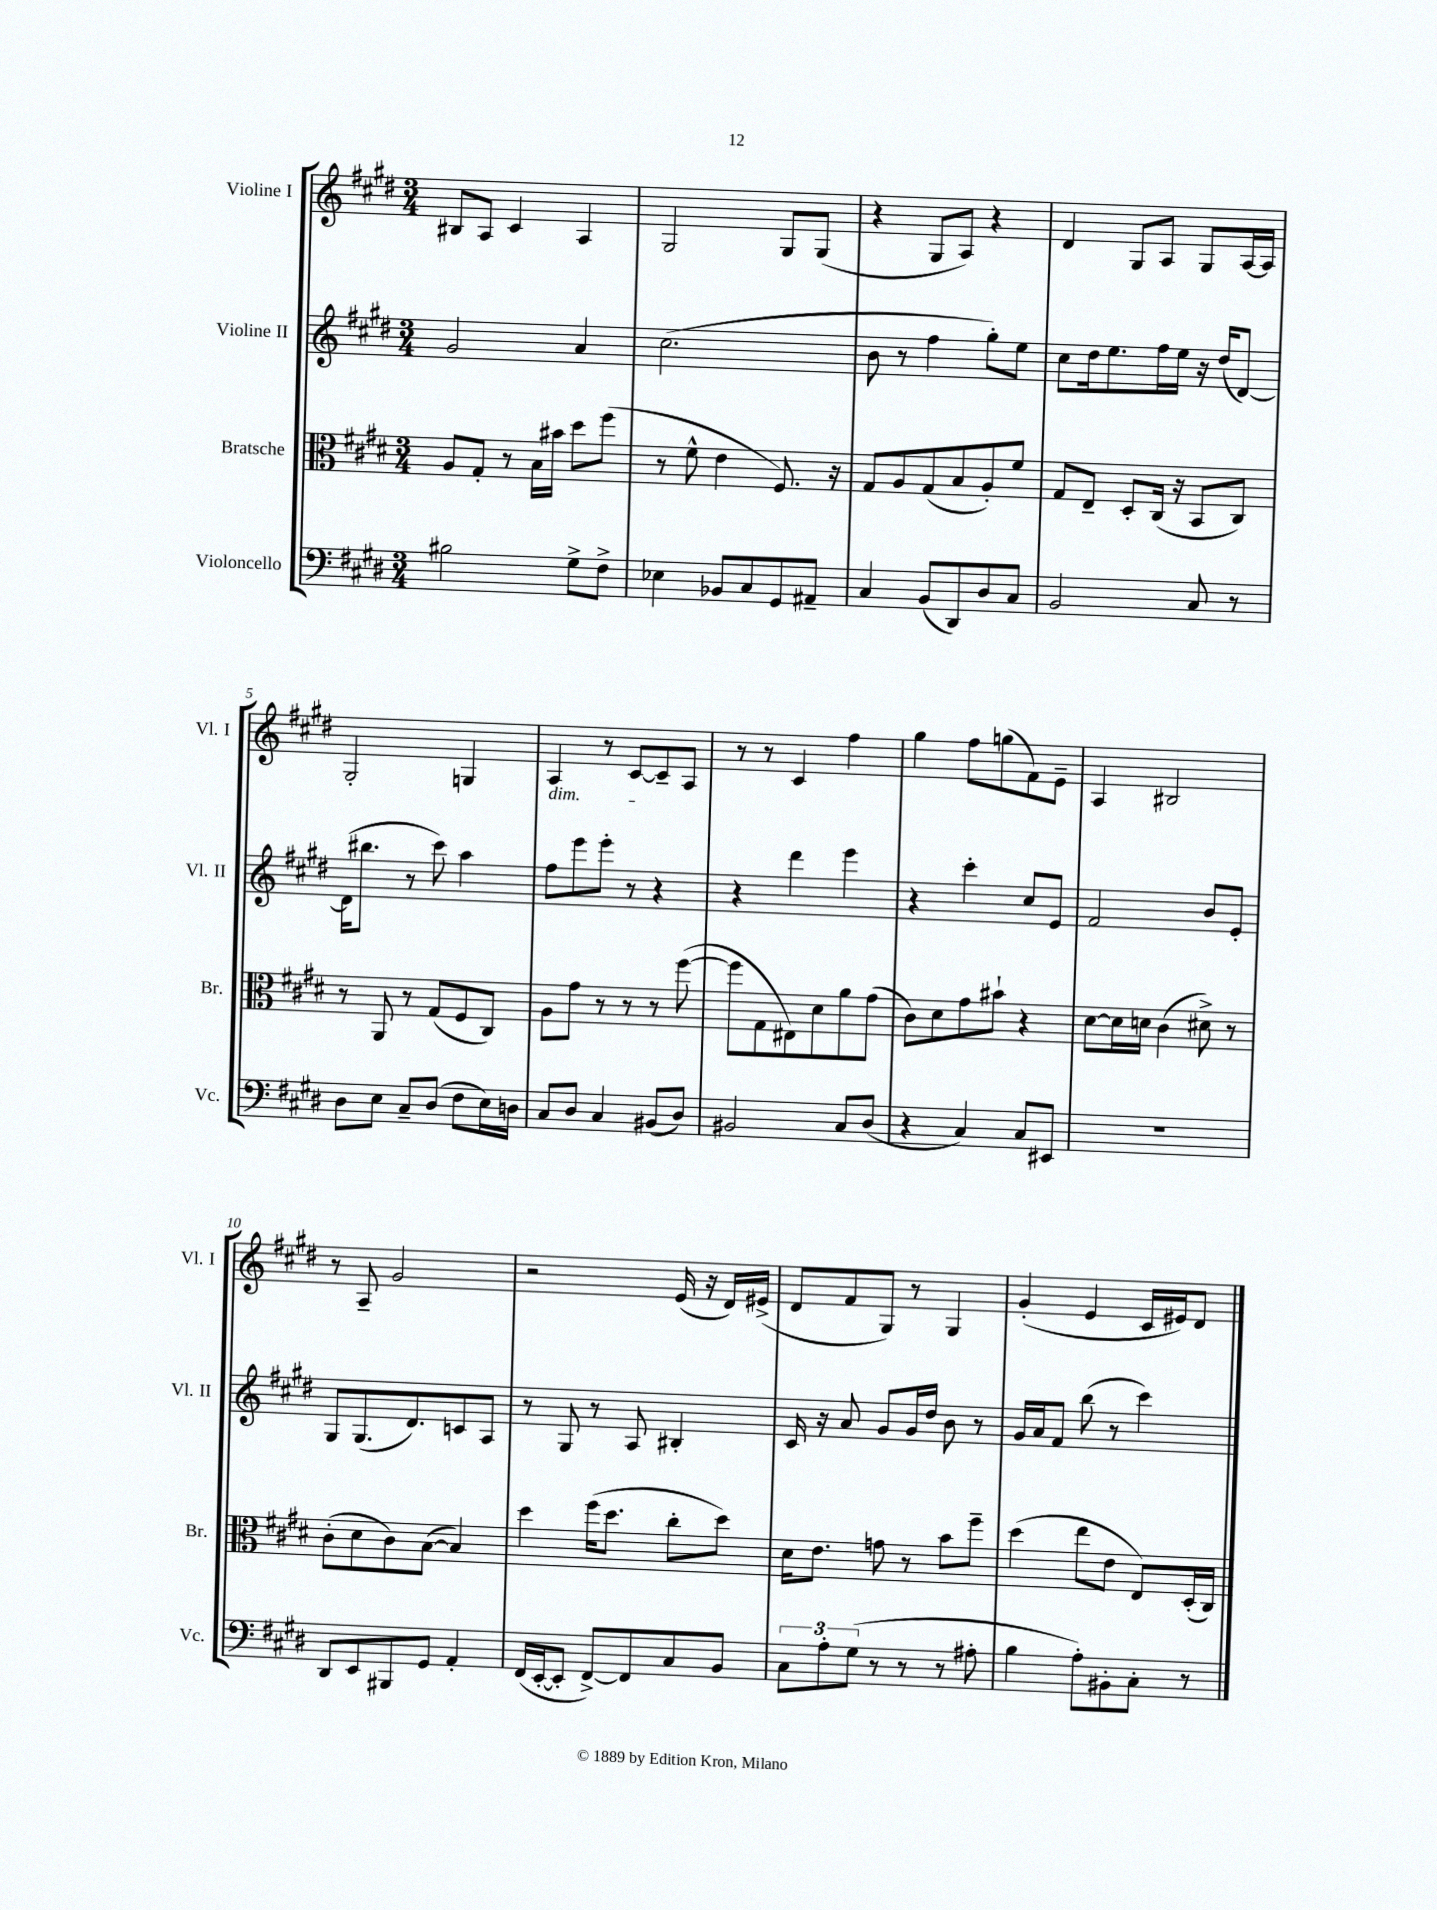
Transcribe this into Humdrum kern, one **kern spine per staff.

**kern	**kern	**kern	**kern
*part4	*part3	*part2	*part1
*staff4	*staff3	*staff2	*staff1
*I"Violoncello	*I"Bratsche	*I"Violine II	*I"Violine I
*I'Vc.	*I'Br.	*I'Vl. II	*I'Vl. I
*clefF4	*clefC3	*clefG2	*clefG2
*k[f#c#g#d#]	*k[f#c#g#d#]	*k[f#c#g#d#]	*k[f#c#g#d#]
*M3/4	*M3/4	*M3/4	*M3/4
=1	=1	=1	=1
2B#X\	8A/L	2g#/	8B#X/L
.	8G#'/J	.	8A/J
.	8r	.	4c#/
.	16B\LL	.	.
.	16b#X\JJ	.	.
8G#^\L	8dd#\L	4a/	4A/
8F#^\J	(8ff#\J	.	.
=2	=2	=2	=2
4E-X\	8r	(2.cc#\	2G#/
.	8f#^^\	.	.
8BB-X/L	4e\	.	.
8C#/	.	.	.
8GG#/	8.F#/)	.	8G#/L
8AA#X~/J	.	.	(8G#/J
.	16r	.	.
=3	=3	=3	=3
4C#/	8G#/L	8b\	4r
.	8A/	8r	.
(8BB/L	(8G#/	4ff#\	8G#/L
8DD#/)	8B/	.	8A/J)
8D#/	8A'/)	8gg#'\L)	4r
8C#/J	8f#/J	8ee\J	.
=4	=4	=4	=4
2BB/	8G#/L	8cc#\L	4d#/
.	8E~/J	16dd#\k	.
.	.	8.ee\	.
.	8D#'/L	.	8G#/L
.	(16C#/Jk	16ff#\L	8A/J
.	16r	16ee\JJ	.
8C#/	8BB/L	16r	8G#/L
.	.	(16dd#/KL	.
8r	8C#/J)	[8d#/J)	[16A/L
.	.	.	16A/JJ]
!!LO:LB:g=z
=5	=5	=5	=5
8D#\L	8r	(16d#\KL]	2G#'/
.	.	8.bb#X\J	.
8E\J	8AA/	.	.
8C#~/L	8r	8r	.
(8D#/J	(8G#/L	8ccc#\)	.
8F#\L	8F#/	4aa\	4Gn/
16E\L)	8C#/J)	.	.
16Dn\JJ	.	.	.
=6	=6	=6	=6
!	!	!	!LO:TX:b:i:t=dim.
8C#/L	8A\L	8ff#\L	4A/
8D#/J	8g#\J	8eee\	.
4C#/	8r	8eee'\J	8r
.	8r	8r	[8c#/L
(8BB#X/L	8r	4r	8c#~/]
8D#/J)	([8ff#\	.	8A/J
=7	=7	=7	=7
2BB#X/	8ff#\L]	4r	8r
.	8G#\	.	8r
.	8E#X\)	4ddd#\	4c#/
.	8d#\	.	.
8C#/L	8a\	4eee\	4ff#\
(8D#/J	(8g#\J	.	.
=8	=8	=8	=8
4r	8c#\L)	4r	4gg#\
.	8d#\	.	.
4C#/)	8g#\	4ccc#'\	8ff#\L
.	8b#X`\J	.	(8ggn\
8C#/L	4r	8cc#/L	8f#\)
8EE#X/J	.	8e/J	8e~\J
=9	=9	=9	=9
2.r	[8d#\L	2f#/	4A/
.	16d#\L]	.	.
.	16dn\JJ	.	.
.	(4c#\	.	2B#X/
.	8d#X^\)	8b/L	.
.	8r	8e'/J	.
!!LO:LB:g=z
=10	=10	=10	=10
8DD#/L	(8c#'\L	8G#/L	8r
8EE/	8d#\	(8.G#/	8A~/
8BBB#X/	8c#\)	.	2g#/
.	.	8.d#/)	.
8GG#/J	([8B\J	.	.
4AA'/	4B/])	8cn/	.
.	.	8A/J	.
=11	=11	=11	=11
(16FF#/LL	4dd#\	8r	2r
[16EE'/J	.	.	.
8EE'/J]	.	8G#/	.
[8FF#^/L)	(16ff#\KL	8r	.
.	8.dd#\J	.	.
8FF#/]	.	8A/	.
8C#/	8cc#'\L	4B#X'/	(16e/
.	.	.	16r
8BB/J	8dd#\J)	.	16d#/LL)
.	.	.	(16e#X^/JJ
=12	=12	=12	=12
12C#\L	16d#\KL	16c#/	8d#/L
.	8.e\J	16r	.
12A'\	.	.	.
.	.	8a/	8f#/
(12G#\J	.	.	.
8r	8gn\	8g#/L	8G#/J)
8r	8r	16g#/L	8r
.	.	16dd#/JJ	.
8r	8b\L	8b\	4G#/
8A#X'\	8ff#~\J	8r	.
=13	=13	=13	=13
4B\	(4dd#\	16g#/LL	(4g#'/
.	.	16a/J	.
.	.	8f#/J	.
8A'\L)	8ee\L	(8bb\	4e/
8BB#X'\	8e\J	8r	.
8C#'\J	8E/L)	4ccc#\)	16c#/LL
.	.	.	16e#X/J)
8r	(16D#'/L	.	8d#/J
.	16C#/JJ)	.	.
==	==	==	==
*-	*-	*-	*-
